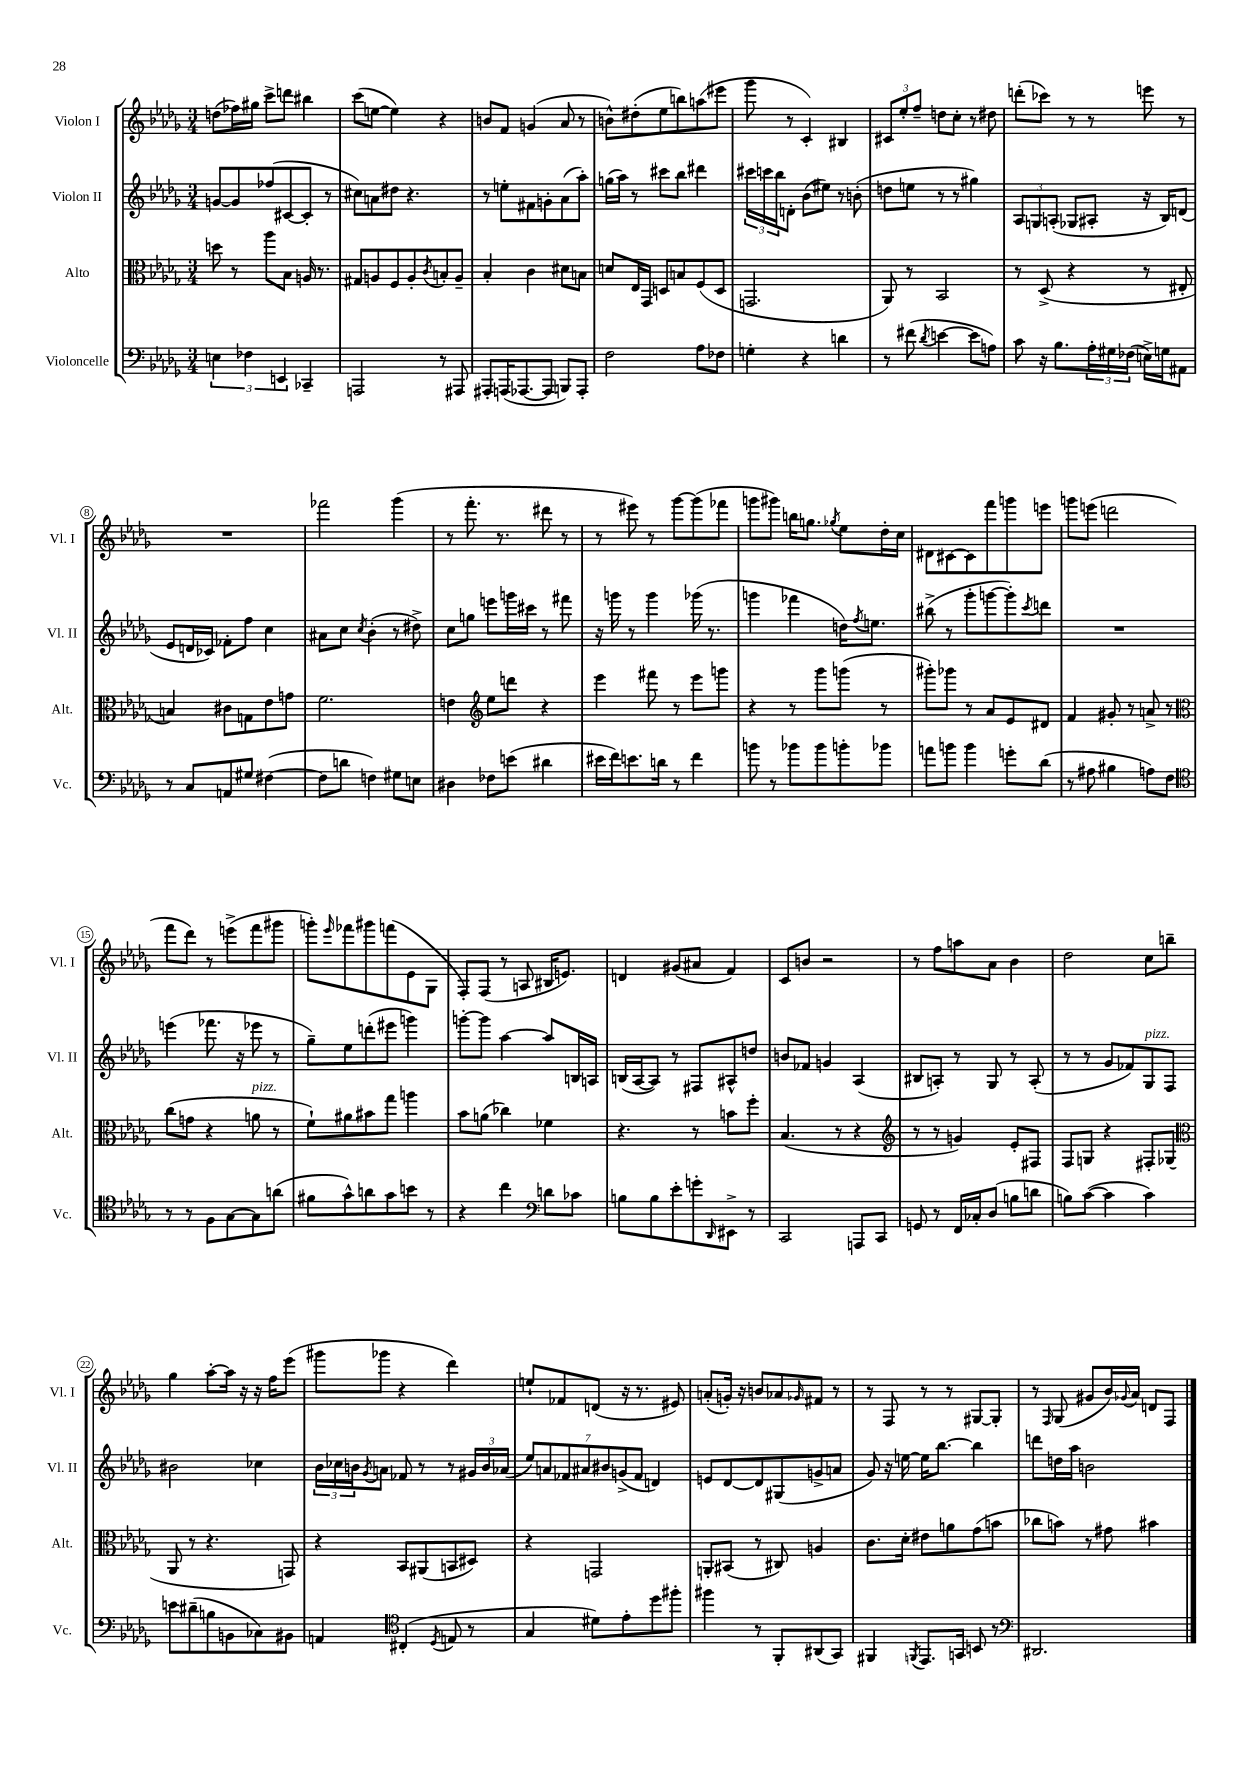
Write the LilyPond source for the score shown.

<<
\new StaffGroup <<
\new Staff = "s0" \with { instrumentName = "Violon I" shortInstrumentName = "Vl. I" } {
    \clef treble \key des \major \numericTimeSignature \time 3/4
    d''8( fes''16) gis''16 c'''8-> d'''8 bis''4 |
    c'''8( e''8~ e''4) r4 |
    b'8 f'8 g'4( aes'8 r8 |
    b'8-^) dis''8-.( ees''8 b''8) a''8( eis'''8 |
    ges'''8 r8 c'4-.) bis4 |
    \tuplet 3/2 { cis'8 ees''8-. f''8-- } d''8 c''8-. r8 dis''8 |
    d'''8-.( ces'''8) r8 r8 e'''8 r8 |
    R2. |
    fes'''2 ges'''4( |
    r8 f'''8.-. r8. dis'''8 r8 |
    r8 eis'''8) r8 ges'''8~ ges'''8( fes'''8 |
    g'''8 gis'''8) b''16 g''8. \acciaccatura { ges''8 } ees''8 des''16-. c''16 |
    dis'8 cis'8~ cis'8 f'''8 g'''8 e'''8 |
    g'''8 e'''8( d'''2 |
    f'''8 des'''8) r8 e'''8->( f'''8 gis'''8 |
    g'''8-.) \grace { ees'''16 } fes'''8 gis'''8 f'''8( ees'8 ges8 |
    f8-.) f8( r8 a8 bis16 e'8.) |
    d'4 gis'8( ais'8 f'4) |
    c'8 b'8 r2 |
    r8 f''8 a''8 aes'8 bes'4 |
    des''2 c''8 b''8-- |
    ges''4 aes''8~-. aes''16 r16 r16 f''16 ees'''8( |
    gis'''8 ges'''8 r4 des'''4) |
    e''8-! fes'8 d'8( r16 r8. eis'8) |
    a'8-.( g'16-.) r16 b'8 aes'8 \grace { ges'16 } fis'8 r8 |
    r8 f8 r8 r8 gis8~ gis8-. |
    r8 \grace { f16 } ges8( gis'8 bes'16) \appoggiatura { ges'8 } aes'16 d'8 f8 \bar "|." |
}
\new Staff = "s1" \with { instrumentName = "Violon II" shortInstrumentName = "Vl. II" } {
    \clef treble \key des \major \numericTimeSignature \time 3/4
    g'8~ g'8 fes''8( cis'8~ cis'8-. r8 |
    cis''8) a'8 dis''8 r4. |
    r8 e''8-. fis'8 g'8-. aes'8( aes''8-.) |
    g''16( aes''16) r8 cis'''8 bes''8 dis'''4 |
    \tuplet 3/2 { cis'''16 c'''16 bes''16 } d'8-. bes'8( eis''8) r8 b'8-.( |
    d''8 e''8 r8 r8 gis''4) |
    \tuplet 3/2 { aes8 g8 a8-.( } ges8 ais8-. r16 bes16) d'8( |
    ees'8 d'16 ces'16) fes'8-. f''8 c''4 |
    ais'8 c''8 \acciaccatura { c''8 } bes'4-.( r8 dis''8->) |
    c''8 g''8 e'''8 g'''16 cis'''16 r8 fis'''8 |
    r16 g'''16 r8 g'''4 ges'''16( r8. |
    g'''4 fes'''4 d''16) \acciaccatura { f''8 } e''8. |
    bis''8->( r8 ges'''8-. g'''8~ g'''8-.) \acciaccatura { c'''8 } d'''8 |
    R2. |
    e'''4( fes'''8. r16 ees'''8 r8 |
    ges''8--) ees''8 d'''8-.( eis'''8 g'''4) |
    g'''8~-. g'''8 aes''4~ aes''8 b16 a16 |
    b16( aes16~ aes8) r8 fis8 ais8-^ d''8 |
    b'8 fes'8 g'4 aes4( |
    bis8 a8-.) r8 ges8 r8 a8-.( |
    r8 r8 ges'8 fes'8) ges8^\markup { \italic "pizz." } f8 |
    bis'2 ces''4 |
    \tuplet 3/2 { bes'16 ces''16 b'16 } \acciaccatura { ges'8 } a'8 fes'8 r8 r8 \tuplet 3/2 { gis'16 b'16 aes'16( } |
    \tuplet 7/4 { ees''8) a'8 fes'8 ais'8 bis'8 g'8->( fes'8 } d'4) |
    e'8 des'8~ des'8 gis8( g'8-> a'8 |
    ges'8) r16 e''16~ e''16 bes''8.~ bes''4 |
    d'''8 d''16 aes''16 b'2 \bar "|." |
}
\new Staff = "s2" \with { instrumentName = "Alto" shortInstrumentName = "Alt." } {
    \clef alto \key des \major \numericTimeSignature \time 3/4
    d''8 r8 aes''8 bes8 a16 r8. |
    gis8 a8 f8 a8-. \acciaccatura { c'8 } b8-. a8-- |
    bes4-. c'4 dis'8 b8 |
    d'8 ees16 ges,16 d8 b8 f8( d8 |
    g,2. |
    aes,8) r8 bes,2 |
    r8 des8->( r4 r8 eis8-. |
    b4) cis'8 g8 ees'8 g'8 |
    f'2. |
    e'4 \clef treble ees''8 d'''8 r4 |
    ees'''4 fis'''8 r8 ees'''8 g'''8 |
    r4 r8 ges'''8 g'''8( r8 |
    gis'''8-.) ges'''8 r8 aes'8 ees'8 dis'8 |
    f'4 gis'8-. r8 a'8-> r8 |
    \clef alto c''8( g'8 r4 a'8^\markup { \italic "pizz." } r8 |
    f'8-!) ais'8 bis'8 ges''8 a''4 |
    bes'8 a'8( ces''4) fes'4 |
    r4. r8 b'8 f''8-. |
    bes4.( r8 r4 |
    \clef treble r8 r8 g'4) ees'8-. fis8 |
    f8 g8 r4 fis8-. ges8( |
    \clef alto aes,8 r8 r4. g,8) |
    r4 bes,8 ais,8( b,8 dis8) |
    r4 g,2 |
    a,8-. bis,8( r8 cis8) a4 |
    c'8. des'16-. eis'8 a'8 ges'8( b'8 |
    ces''8 b'8) r8 gis'8 bis'4 \bar "|." |
}
\new Staff = "s3" \with { instrumentName = "Violoncelle" shortInstrumentName = "Vc." } {
    \clef bass \key des \major \numericTimeSignature \time 3/4
    \tuplet 3/2 { e4 fes4 e,4 } ces,4-- |
    a,,2 r8 ais,,8 |
    ais,,8-. a,,16( aes,,8.~ aes,,8 b,,8) aes,,8-. |
    f2 aes8 fes8 |
    g4-. r4 d'4 |
    r8 fis'8( \acciaccatura { des'8 } e'4~ e'8 a8) |
    c'8 r16 bes8. \tuplet 3/2 { aes16-. gis16 fes16( } e16->) g16 ais,8 |
    r8 c8 a,8 gis8 fis4~( |
    fis8 d'8 f4) gis8 e8 |
    dis4 fes8 e'8( dis'4 |
    eis'16 f'16) e'8. d'16 r8 f'4 |
    b'8 r8 bes'8 bes'8 b'8-. bes'8 |
    a'8 b'8 b'4 g'8-. des'8( |
    r8 ais8 bis4 a8) f8 |
    \clef tenor r8 r8 f8 ges8~ ges8 a'8( |
    fis'8 ges'8-^) a'8 ges'8 b'8 r8 |
    r4 c''4 \clef bass d'8 ces'8 |
    b8 b8 ees'8-. g'8-. \grace { des,16 } eis,8-> r8 |
    c,2 a,,8 c,8 |
    g,8 r8 f,16 ces16-. des8( b8 d'8 |
    b8) c'8~( c'4 c'4) |
    e'8 dis'8--( b8 b,8 ces8) bis,8 |
    a,4 \clef tenor cis4-.( \acciaccatura { des8 } e8 r8 |
    ges4 dis'8) ees'8-. des''8 fis''8-. |
    fis''4 r8 f,8-. ais,8( ges,8) |
    fis,4 \acciaccatura { f,8 } ees,8. g,16 b,8 r8 |
    \clef bass dis,2. \bar "|." |
}
>>
>>
\layout { \context { \Score \override BarNumber.stencil = #(make-stencil-circler 0.1 0.3 ly:text-interface::print) } }
